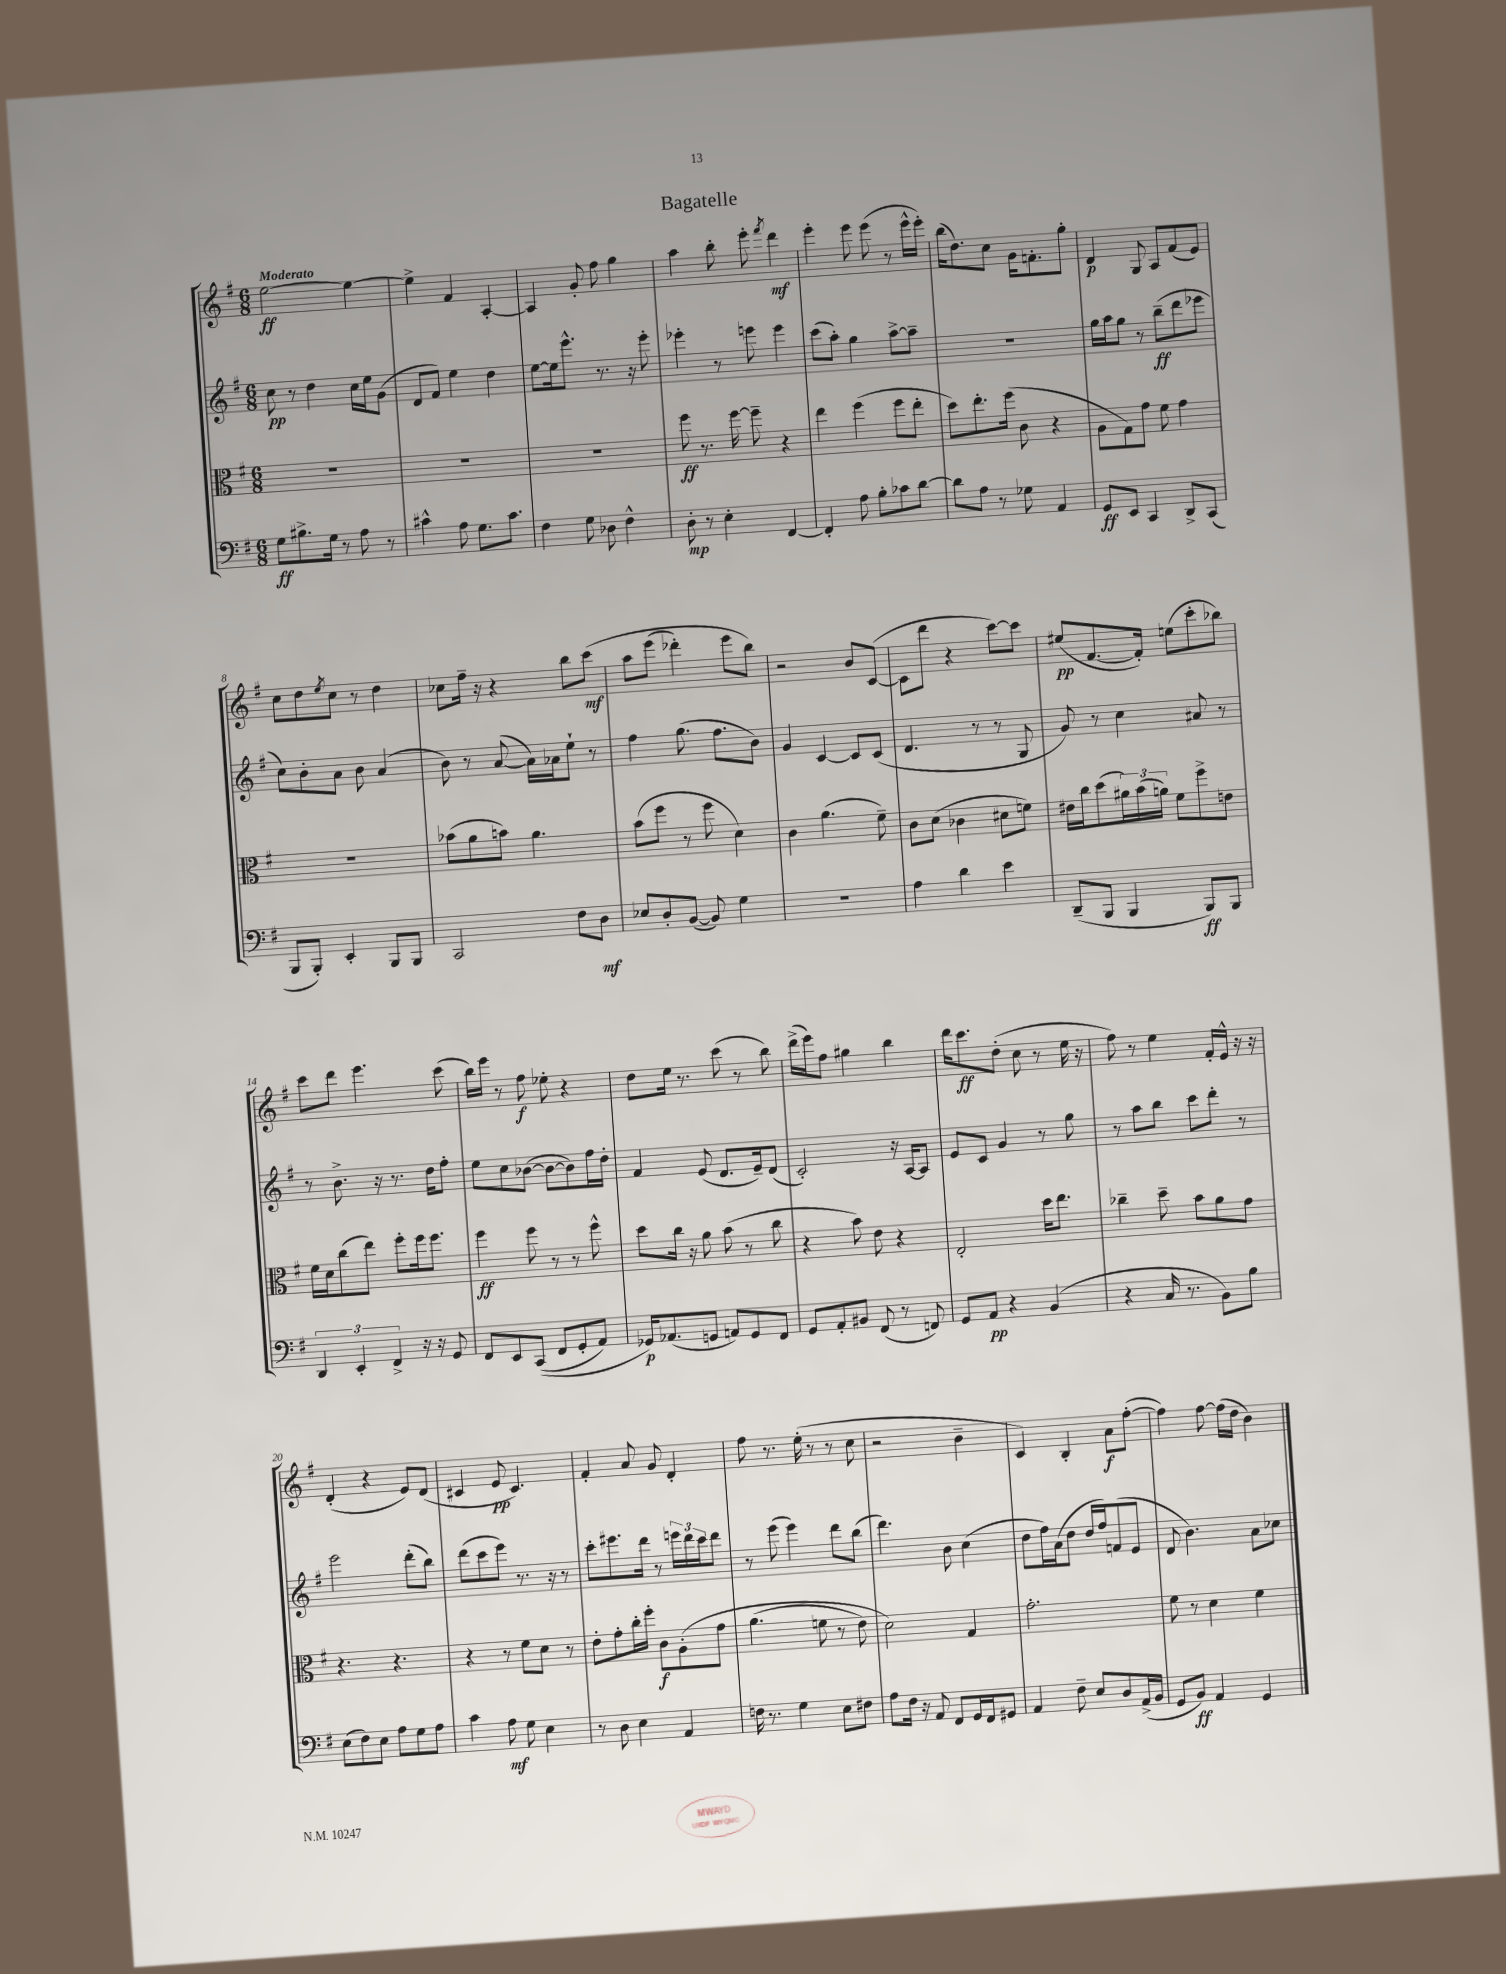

**kern	**kern	**kern	**kern
*staff4	*staff3	*staff2	*staff1
*clefF4	*clefC3	*clefG2	*clefG2
*k[f#]	*k[f#]	*k[f#]	*k[f#]
*M6/8	*M6/8	*M6/8	*M6/8
8G	2.r	8cc	[2ee
8.B#^	.	8r	.
.	.	4dd	.
16G	.	.	.
8r	.	.	.
8A	.	16cc	4ee_
.	.	16ee	.
8r	.	(8g	.
=	=	=	=
4c#^^	2.r	8d	4ee^]
.	.	8f#)	.
8A	.	4ee	4f#
8.G	.	.	.
.	.	4dd	[4A'
8.c#	.	.	.
=	=	=	=
4F#	2.r	[8ee	4A]
.	.	16ee]	.
.	.	8.eee^^	.
8G	.	.	8g'
8D-	.	8.r	8ff#
4F#^^	.	.	4gg
.	.	16r	.
.	.	8eee'	.
=	=	=	=
8D'	8ff#	4eee-'	4aa
8r	8.r	.	.
4E'	.	8r	8bb'
.	[16ff#	.	.
.	8ff#~]	8eee	8eee'
.	.	.	8qfff#
[4FF#	4r	4eee	4ddd
=	=	=	=
4FF#']	4ee	(8ccc	4eee'
.	.	8aa')	.
8A	(4ff#	4gg	8eee
8B'	.	.	(8eee
8c-	8ff#	[8aa^	8r
[8d	8ee'	8aa~]	16eee^^
.	.	.	16eee')
=	=	=	=
8d]	8dd)	2.r	(16bb
.	.	.	8.dd)
8A	8.ee'	.	.
8r	.	.	8cc
.	(16ff#	.	.
8G-	8c	.	16g
.	.	.	8.f'
4AA	4r	.	.
.	.	.	8gg'
=	=	=	=
8GG	8A	16gg	4d
.	.	16aa	.
8EE	8G)	8gg	.
4CC	8g	8r	8G
.	8f#	(8bb~	8A
8DD^	4g	8ddd	(8f#
(8CC	.	8eee-	8e)
=	=	=	=
8BBB	2.r	8cc)	8cc
8BBB')	.	8b'	8dd
.	.	.	8qee
4EE'	.	8a	8cc
.	.	8b	8r
8BBB	.	(4a	4dd
8BBB	.	.	.
=	=	=	=
2CC	(8b-	8b)	8cc-
.	8a	8r	16ff#~
.	.	.	16r
.	8b)	([8a	4r
.	4.a	16a])	.
.	.	16a-	.
8F#	.	8ee`	8bb
8D	.	8r	&(8ccc
=	=	=	=
8E-	(8b	4ff#	8aa
8D'	8ff#	.	(8eee
([8BB	8r	(8.gg	4ddd-')
8BB])	8ff#	.	.
.	.	8.ff#	.
4G	4d)	.	8eee
.	.	8b)	8bb&)
=	=	=	=
2.r	4c	4g	2r
.	(4.a	[4c	.
.	.	8c]	8b
.	8f#~)	(8c	([8c
=	=	=	=
4A	8c	4.d	8c]
.	(8d	.	8ddd
4d	4c-	.	4r
.	.	8r	.
4e	8d#	8r	[8ccc)
.	8f)	8G	8ccc]
=	=	=	=
(8DD~	16e#	8g)	(8ee#
.	16cc	.	.
8BBB	(8dd	8r	[8.f#
4BBB	24a#)	4cc	.
.	(24b	.	.
.	.	.	16f#'])
.	24a)	.	.
.	8f#	.	(8ee
8BBB)	8ff#^	8a#	8ccc'
8BBB	8e	8r	8bb-)
=	=	=	=
6DD	16f#	8r	8ccc
.	16d	.	.
.	(8cc	8.b^	8ddd
6EE'	.	.	.
.	8ee)	.	4.eee
.	.	16r	.
6FF#^	.	.	.
.	8ff#'	8.r	.
16r	16ff#	.	.
16r	8.ff#	16dd	.
8GG	.	8ff#'	(8ccc
=	=	=	=
8FF#	4ff#	8ee	16bb)
.	.	.	16eee
8EE	.	8cc	8r
&((8CC	8ff#	([8b-	8ff#
8FF#	8r	8b-_	8ee-'
8GG'	8r	8b-])	4r
8AA)	8ff#^^	16ff#	.
.	.	16dd'	.
=	=	=	=
16GG-&)	8dd	4f#	8dd
(8.AA-	.	.	.
.	16cc	.	16ee
.	16r	.	8.r
8GG	8a	(8e	.
8AA)	(8b	8.d	(8ccc
8GG	8r	.	8r
.	.	16e~)	.
8FF#	8cc	(8d	8bb)
=	=	=	=
8GG	4r	2c')	(16ddd^
.	.	.	16eee)
8AA'	.	.	8ff#
8BB#	8b)	.	4gg#
(8FF#	8e	.	.
8r	4r	16r	4bb
.	.	[16A	.
8FF)	.	8A]	.
=	=	=	=
8GG	2E'	8e	16ddd
.	.	.	8.ccc
8AA	.	8c	.
4r	.	4g	(8dd'
.	.	.	8cc
(4BB	16dd	8r	8r
.	8.ee	.	.
.	.	8gg	16ee
.	.	.	16r
=	=	=	=
4r	4cc-~	8r	8ff#)
.	.	8aa	8r
16C	8dd~	8bb	4ee
8.r	.	.	.
.	8b	8ccc	.
8BB)	8a	8ddd'	16f#'
.	.	.	16e^^
8B	8g	8r	16r
.	.	.	16r
=	=	=	=
(8E	4.r	2eee	(4d'
8F#)	.	.	.
8E	.	.	4r
8A	4.r	.	.
8G	.	(8ddd'	8e)
8A	.	8bb)	(8d
=	=	=	=
4c	4r	(8ddd	4c#
.	.	8ccc	.
8A	8r	8eee)	8e
8G	8f#	8.r	4.c#)
4E	8d	.	.
.	.	16r	.
.	8r	8r	.
=	=	=	=
8r	8e'	8ccc'	4f#'
8D	8g'	8.eee#	.
4E	16cc'	.	8a
.	16ff#'	16ddd	.
.	8c	8r	8g
4AA	&(8A'	24eee	4d'
.	.	24ddd	.
.	.	24ccc	.
.	8g	8ddd	.
=	=	=	=
16F	(4.a	8r	8ff#
8.r	.	.	.
.	.	(8eee	8.r
4G	.	4eee)	.
.	.	.	(16ee'
.	8f	.	8r
8E	8r	8ddd	8r
8F#	8e)	(8bb	8cc
=	=	=	=
8A	2d&)	4.ddd)	2r
16F#	.	.	.
16r	.	.	.
8AA	.	.	.
8FF#	.	8b	.
16GG	4G	(4cc	4b~
16FF#	.	.	.
8GG#	.	.	.
=	=	=	=
4AA	2.g'	8dd	4c)
.	.	16ff#)	.
.	.	(16a	.
8F#~	.	8dd	4B'
8E	.	16dd	.
.	.	16ff#)	.
8D	.	(8f	8a
(16AA^	.	8e	([8ff#'
16BB	.	.	.
=	=	=	=
8GG	8f#	8d	4ff#])
8BB)	8r	4.b)	.
4AA	4d	.	[8ff#
.	.	.	(16ff#]
.	.	.	16dd
4GG	4f#	8a	4b)
.	.	8cc-	.
==	==	==	==
*-	*-	*-	*-
